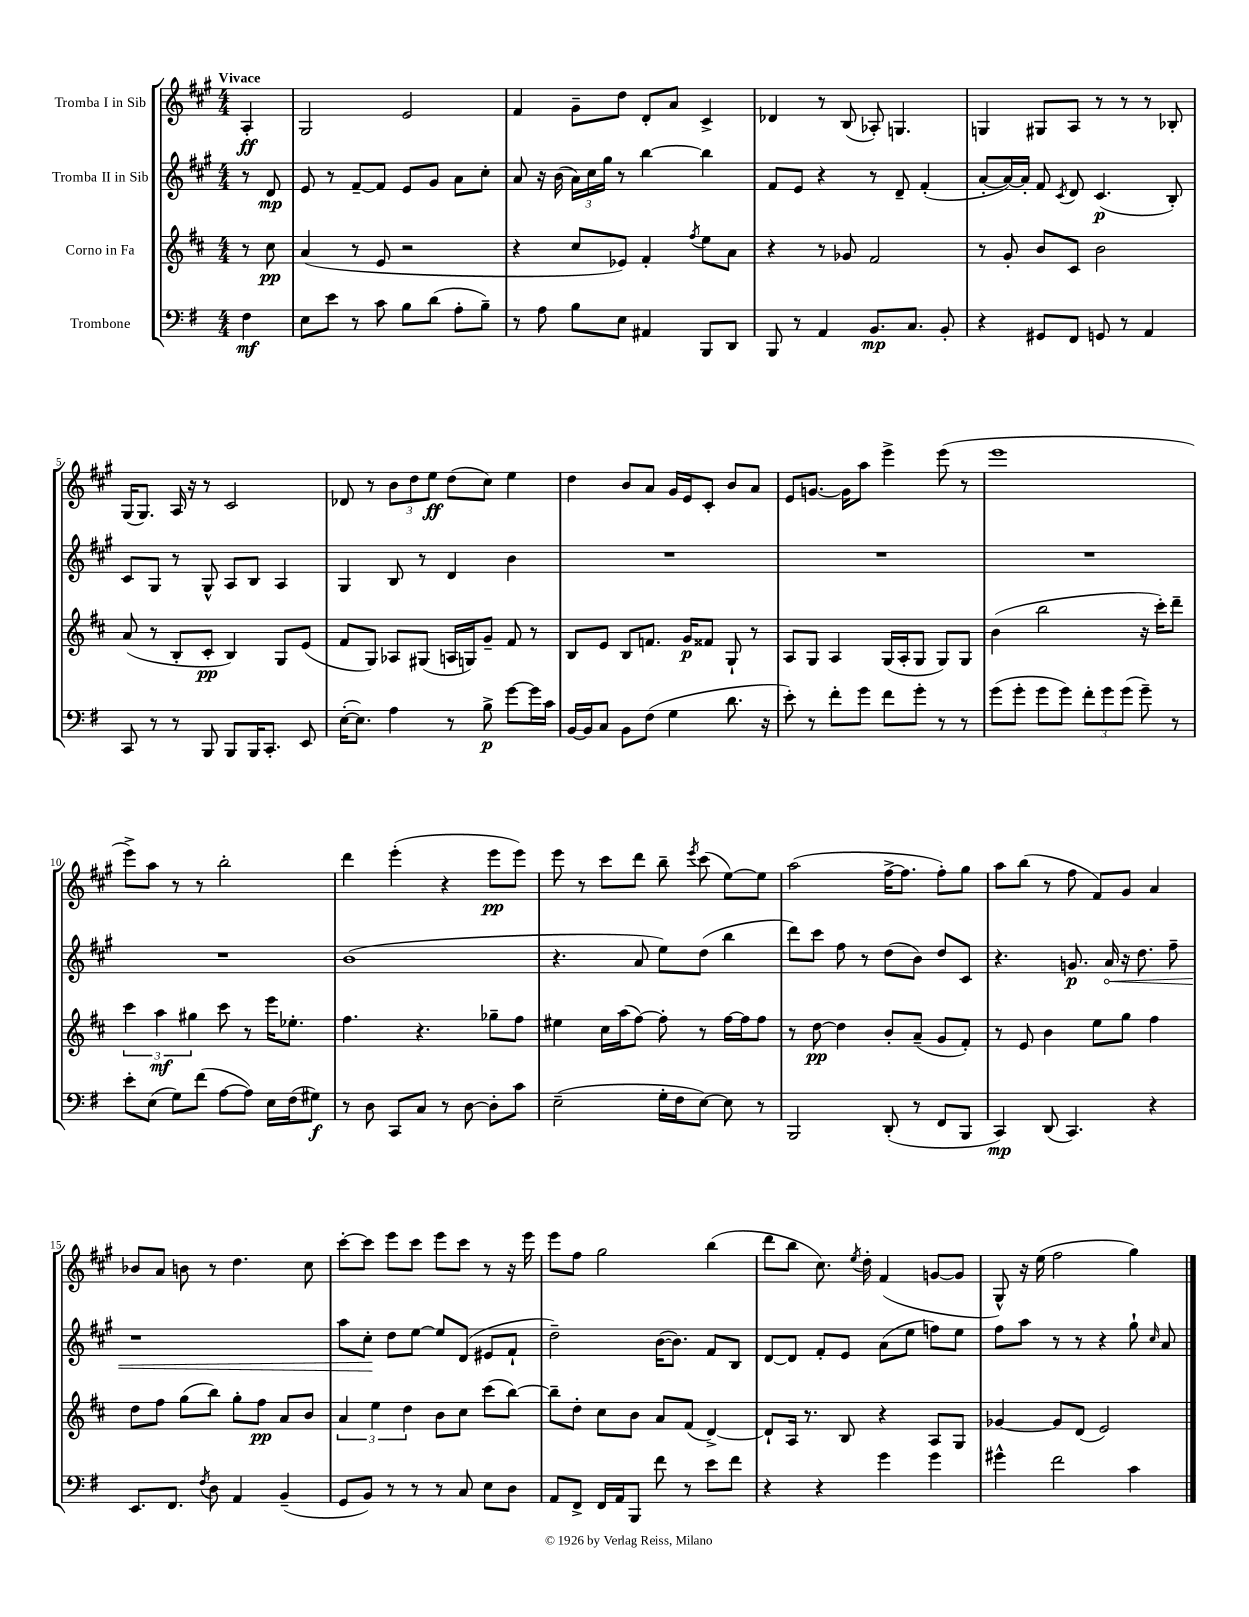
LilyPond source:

<<
\new StaffGroup <<
\new Staff = "s0" \with { instrumentName = "Tromba I in Sib" } {
    \clef treble \key a \major \numericTimeSignature \time 4/4 \partial 4 \tempo "Vivace"
    \autoBeamOff a4-.\ff |
    gis2 e'2 |
    fis'4 gis'8[-- d''8] d'8[-. a'8] cis'4-> |
    des'4 r8 b8( aes8-.) g4. |
    g4 gis8[ a8] r8 r8 r8 bes8-. |
    gis16[( gis8.]) a16 r16 r8 cis'2 |
    des'8 r8 \tuplet 3/2 { b'8[ d''8 e''8]\ff } d''8[( cis''8]) e''4 |
    d''4 b'8[ a'8] gis'16[ e'16 cis'8]-. b'8[ a'8] |
    e'8[ g'8.]~ g'16[ a''8] e'''4-> e'''8( r8 |
    e'''1 |
    e'''8[->) a''8] r8 r8 b''2-. |
    d'''4 e'''4-.( r4 e'''8[\pp e'''8]) |
    e'''8 r8 cis'''8[ d'''8] b''8-- \acciaccatura { e'''8 } cis'''8( e''8[~) e''8] |
    a''2( fis''16[~-> fis''8.] fis''8[-.) gis''8] |
    a''8[ b''8]( r8 fis''8 fis'8[) gis'8] a'4 |
    bes'8[ a'8] b'8 r8 d''4. cis''8 |
    cis'''8[~-. cis'''8] e'''8[ cis'''8] e'''8[ cis'''8] r8 r16 e'''16 |
    e'''8[ fis''8] gis''2 b''4( |
    d'''8[ b''8] cis''8.) \acciaccatura { e''8 } d''16-. fis'4( g'8[~ g'8] |
    gis8-^) r16 e''16( fis''2 gis''4) \bar "|." |
}
\new Staff = "s1" \with { instrumentName = "Tromba II in Sib" } {
    \clef treble \key a \major \numericTimeSignature \time 4/4 \partial 4
    \autoBeamOff r8 d'8\mp |
    e'8 r8 fis'8[~-- fis'8] e'8[ gis'8] a'8[ cis''8]-. |
    a'8 r16 b'16( \tuplet 3/2 { a'16[) cis''16 gis''16] } r8 b''4~ b''4 |
    fis'8[ e'8] r4 r8 d'8-- fis'4-.( |
    a'8[~-. a'16~) a'16]-. fis'8 \acciaccatura { cis'8 } d'8 cis'4.\p( b8-.) |
    cis'8[ gis8] r8 gis8-^ a8[ b8] a4 |
    gis4 b8 r8 d'4 b'4 |
    R1 |
    R1 |
    R1 |
    R1 |
    b'1( |
    r4. a'8 e''8[) d''8]( b''4 |
    d'''8[) cis'''8] fis''8 r8 d''8[( b'8]) d''8[ cis'8] |
    r4. g'8.\p \once \override Hairpin.circled-tip = ##t a'16\< r16 d''8. fis''8-- |
    r1 |
    a''8[ cis''8]-.\! d''8[ e''8]~ e''8[ d'8]( eis'8[ fis'8]-! |
    d''2--) b'16[~( b'8.]) fis'8[ b8] |
    d'8[~ d'8] fis'8[-. e'8] a'8[( e''8] f''8[) e''8] |
    fis''8[ a''8] r8 r8 r4 gis''8-! \grace { cis''16 } a'8 \bar "|." |
}
\new Staff = "s2" \with { instrumentName = "Corno in Fa" } {
    \clef treble \key d \major \numericTimeSignature \time 4/4 \partial 4
    \autoBeamOff r8 cis''8\pp |
    a'4( r8 e'8 r2 |
    r4 cis''8[ ees'8]) fis'4-. \acciaccatura { fis''8 } e''8[ a'8] |
    r4 r8 ges'8 fis'2 |
    r8 g'8-. b'8[ cis'8] b'2 |
    a'8( r8 b8[-. cis'8]-.\pp b4) g8[ e'8]( |
    fis'8[ g8]) aes8[ gis8]( a16[ g16) g'8]-- fis'8 r8 |
    b8[ e'8] b8[ f'8.] g'16[\p fisis'8] g8-! r8 |
    a8[ g8] a4 g16[( a16-. g8] g8[) g8] |
    b'4( b''2 r16 cis'''16[-.) d'''8]-- |
    \tuplet 3/2 { cis'''4 a''4\mf gis''4 } cis'''8 r8 e'''16[ ees''8.]-. |
    fis''4. r4. ges''8[-- fis''8] |
    eis''4 cis''16[ a''16( fis''8]~) fis''8-. r8 fis''16[~ fis''16 fis''8] |
    r8 d''8~\pp d''4 b'8[-. a'8]--( g'8[ fis'8]-.) |
    r8 e'8 b'4 e''8[ g''8] fis''4 |
    d''8[ fis''8] g''8[( b''8]) g''8[-. fis''8]\pp a'8[ b'8] |
    \tuplet 3/2 { a'4 e''4 d''4 } b'8[ cis''8] cis'''8[( b''8]~) |
    b''8[-- d''8]-. cis''8[ b'8] a'8[ fis'8]( d'4~->) |
    d'8[-! a16] r8. b8 r4 a8[ g8] |
    ges'4~ ges'8[ d'8]( e'2) \bar "|." |
}
\new Staff = "s3" \with { instrumentName = "Trombone" } {
    \clef bass \key g \major \numericTimeSignature \time 4/4 \partial 4
    \autoBeamOff fis4\mf |
    e8[ e'8] r8 c'8 b8[ d'8]( a8[-. b8]--) |
    r8 a8 b8[ e8] ais,4 b,,8[ d,8] |
    b,,8 r8 a,4 b,8.[\mp c8.] b,8-. |
    r4 gis,8[ fis,8] g,8 r8 a,4 |
    c,8 r8 r8 b,,8 b,,8[ b,,16 c,8.]-. e,8 |
    e16[~-.( e8.]) a4 r8 b8->\p g'8[~ g'16 c'16] |
    b,16[~ b,16 c8] b,8[ fis8]( g4 d'8. r16 |
    e'8-.) r8 fis'8[-. g'8] fis'8[ g'8]-. r8 r8 |
    g'8[( g'8]-. g'8[ g'8]) \tuplet 3/2 { fis'8[-. g'8 g'8]( } g'8--) r8 |
    e'8[-. e8]( g8[) fis'8]( a8[~ a8]) e16[ fis16( gis8]\f) |
    r8 d8 c,8[ c8] r8 d8~ d8[-. c'8] |
    e2--( g16[-. fis16 e8]~) e8 r8 |
    b,,2 d,8-.( r8 fis,8[ b,,8] |
    c,4\mp) d,8( c,4.) r4 |
    e,8.[ fis,8.] \acciaccatura { fis8 } d8 a,4 b,4--( |
    g,8[ b,8]) r8 r8 r8 c8 e8[ d8] |
    a,8[ fis,8]-> fis,16[ a,16 b,,8] fis'8 r8 e'8[ fis'8] |
    r4 r4 g'4 g'4 |
    gis'4-^ fis'2 c'4 \bar "|." |
}
>>
>>
